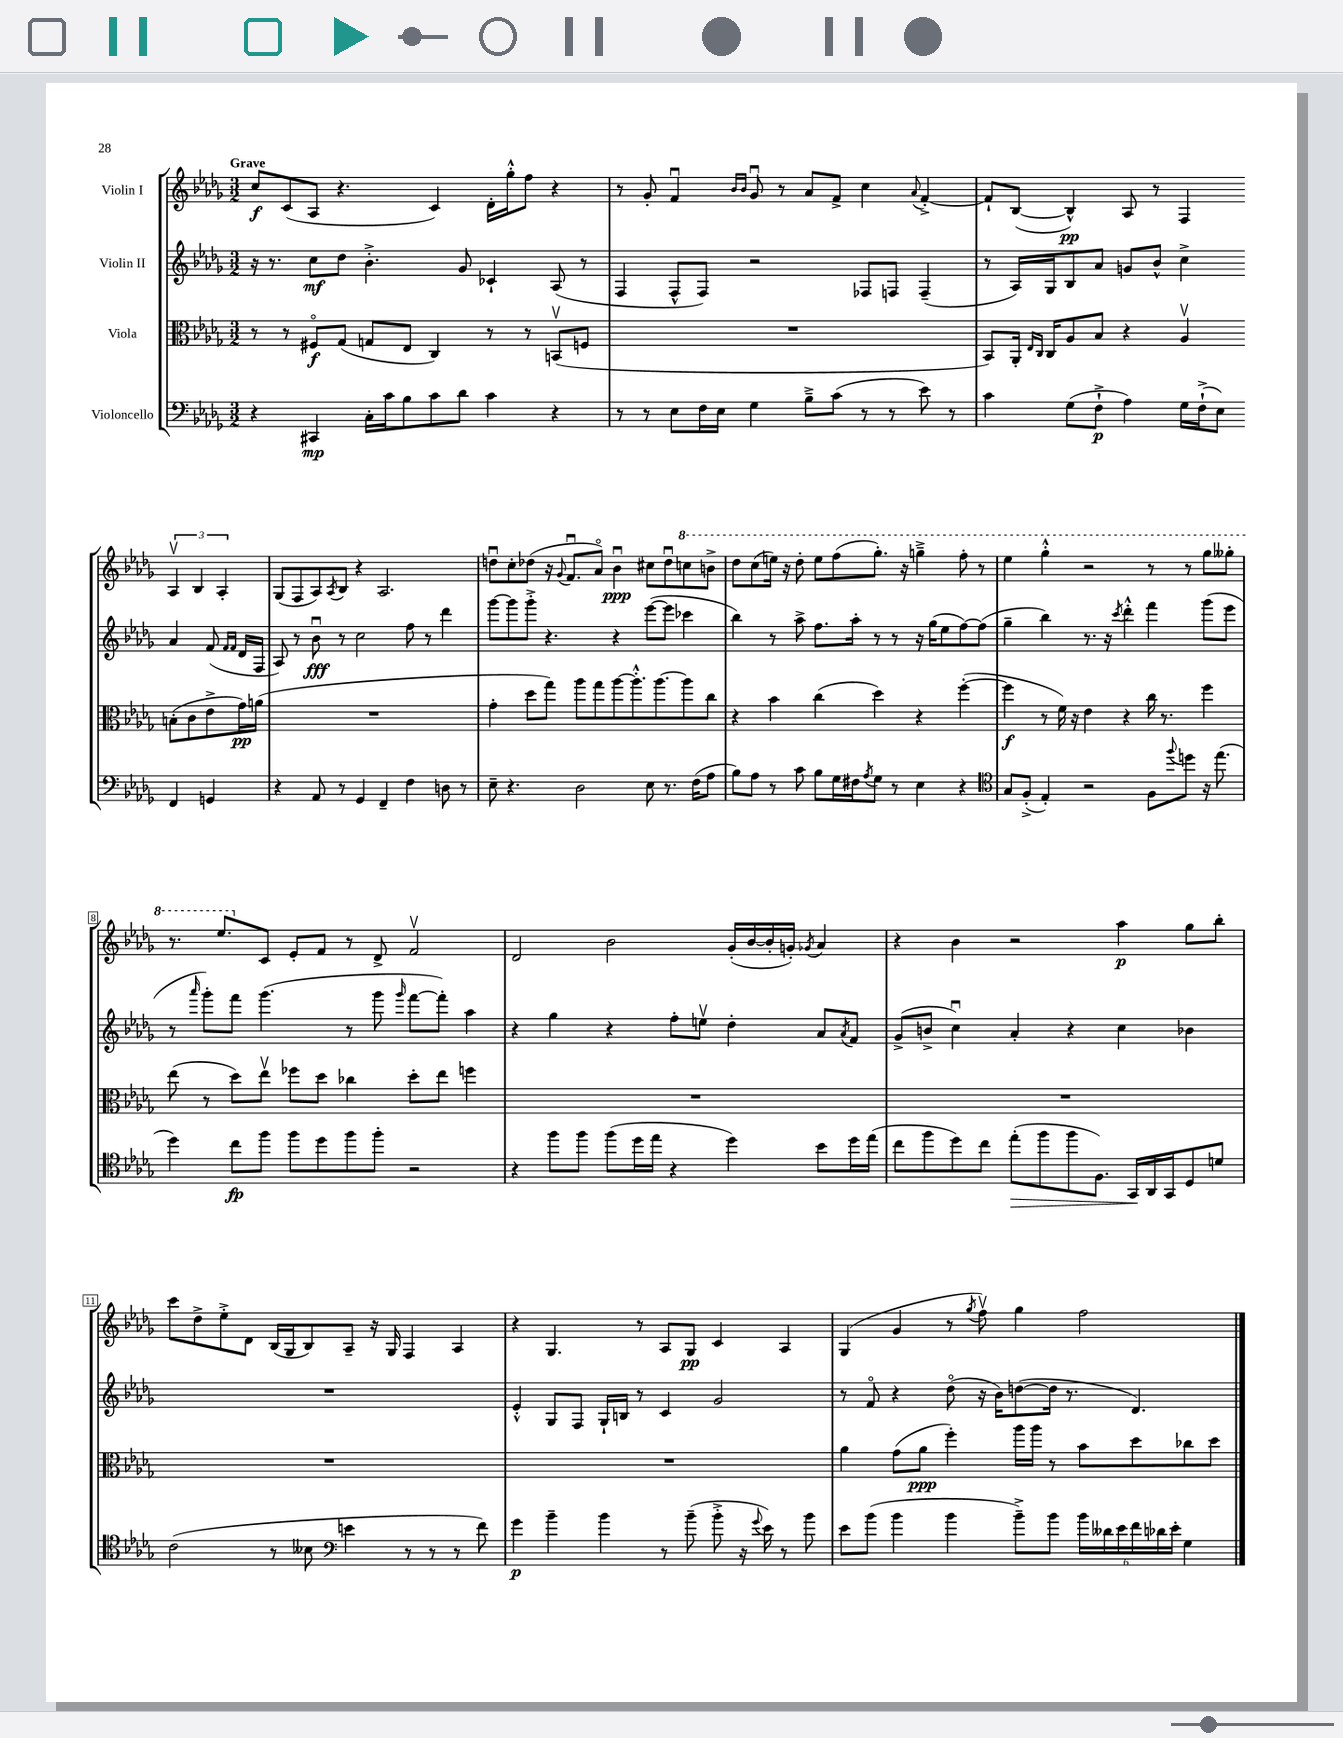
<<
\new StaffGroup <<
\new Staff = "s0" \with { instrumentName = "Violin I" } {
    \clef treble \key des \major \numericTimeSignature \time 3/2 \tempo "Grave"
    c''8\f c'8( aes8 r4. c'4) des'16-. ges''16-.-^ f''8 r4 |
    r8 ges'8-. f'4\downbow \grace { bes'16 bes'16 } ges'8\downbow r8 aes'8 f'8-> c''4 \appoggiatura { aes'8 } f'4~-.-> |
    f'8-! bes8~( bes4-^\pp) aes8 r8 f4 \tuplet 3/2 { aes4\upbow bes4 aes4-. } |
    ges8( f8 aes8) \acciaccatura { aes8 } bes8 r4 aes2. |
    d''8\downbow c''8-. des''8( r16 \appoggiatura { ges'8 } f'8.\downbow aes'8\flageolet) bes'4\downbow\ppp cis''8 des''8\downbow \ottava #1 c'''!8 b''8-> |
    des'''8 c'''8( e'''16) r16 des'''8-. e'''8 f'''8( ges'''8.-.) r16 g'''4---> f'''8-. r8 |
    ees'''4 ges'''4-.-^ r2 r8 r8 ges'''8 geses'''8-. |
    r8. ees'''8. \ottava #0 c'8 ees'8-. f'8 r8 des'8-> f'2\upbow |
    des'2 bes'2 ges'16-.( bes'16~ bes'16-. g'16-.) \acciaccatura { ges'8 } aes'4 |
    r4 bes'4 r2 aes''4\p ges''8 bes''8-. |
    c'''8 des''8-> ees''8-.-> des'8 bes16( ges16 bes8) aes8-- r16 ges16 f4 aes4 |
    r4 ges4. r8 aes8 ges8\pp c'4 aes4 |
    ges4( ges'4 r8 \acciaccatura { ges''8 } f''8\upbow) ges''4 f''2 \bar "|." |
}
\new Staff = "s1" \with { instrumentName = "Violin II" } {
    \clef treble \key des \major \numericTimeSignature \time 3/2
    r16 r8. c''8\mf des''8 bes'4.-.-> ges'8 ces'4-! aes8( r8 |
    f4 f8-^ f8) r2 fes8 f8 f4--( |
    r8 aes16) ges16 bes8 aes'8 g'8 bes'8-^ c''4-> aes'4 f'8( \grace { f'16 f'16 } des'16 f16 |
    aes8) r8 bes'8\downbow\fff r8 c''2 f''8 r8 des'''4 |
    ges'''8~ ges'''8 ges'''8-.-> r4. r4 ees'''8~( ees'''8 ces'''4 |
    bes''4) r8 aes''8-> f''8. aes''16-. r8 r8 r16 ges''16( ees''8 f''8~) f''8( |
    ges''4-- bes''4) r8. r16 \acciaccatura { c'''8 } des'''4-.-^ f'''4 ges'''8( ees'''8 |
    r8 \grace { aes'''16 } ges'''8-.) f'''8 ges'''4.( r8 ges'''8 \grace { ges'''16 } f'''8~ f'''8-.) aes''4 |
    r4 ges''4 r4 f''8-. e''8\upbow des''4-. aes'8 \acciaccatura { aes'8 } f'8 |
    ges'8->( b'8-> c''4\downbow) aes'4-. r4 c''4 bes'4 |
    R1. |
    ees'4-.-^ ges8 f8 ges16-! b16 r8 c'4 ges'2 |
    r8 f'8\flageolet r4 des''8\flageolet( r16 bes'16) d''8~( d''16 r8. des'4.) \bar "|." |
}
\new Staff = "s2" \with { instrumentName = "Viola" } {
    \clef alto \key des \major \numericTimeSignature \time 3/2
    r8 r8 fis8\flageolet\f ges8( g8 ees8 c4) r8 r8 b,8\upbow( f8 |
    R1. |
    bes,8) aes,16-. \grace { ees16 c16 } c16 aes8 bes8 r4 aes4\upbow b8-.( c'8 ees'8-> ges'16\pp) a'16( |
    R1. |
    ges'4-. des''8 ges''8) aes''8 ges''8 aes''8~ aes''8.-.-^ aes''8.~ aes''8 c''8 |
    r4 bes'4 c''4( des''4) r4 f''4~-.( |
    f''4\f r8 f'16) r16 ees'4 r4 c''16 r8. f''4 |
    ees''8( r8 des''8) ees''8\upbow fes''8 des''8 ces''4 des''8-. ees''8 f''4 |
    R1. |
    R1. |
    R1. |
    R1. |
    aes'4 ges'8( aes'8\ppp f''4-.) aes''16 aes''16 r8 bes'8 des''8 ces''8 des''8 \bar "|." |
}
\new Staff = "s3" \with { instrumentName = "Violoncello" } {
    \clef bass \key des \major \numericTimeSignature \time 3/2
    r4 cis,4\mp c16-. c'16 bes8 c'8 des'8 c'4 r4 |
    r8 r8 ees8 f16 ees16 ges4 bes8---> c'8( r8 r8 ees'8) r8 |
    c'4 ges8( f8-!->\p aes4) ges16 f16-!->( ees8) f,4 g,4 |
    r4 aes,8 r8 ges,4 f,4-- f4 d8 r8 |
    ees8-- r4. des2 ees8 r8. f16( aes8 |
    bes8) aes8 r8 c'8 bes8 ges16 fis16 \acciaccatura { aes8 } ges8 r8 ees4 r4 |
    \clef tenor ges8 f8-.->( ees4-.) r2 f8 \appoggiatura { f''8 } d''8 r16 ees''8.( |
    des''4) c''8\fp f''8 f''8 des''8 f''8 f''8-. r2 |
    r4 f''8 f''8 f''8( des''16 ees''16 r4 des''4) bes'8 des''16 ees''16( |
    c''8 f''8 des''8) c''8 ees''8-.\>( f''8 f''8 f8.) ges,16\! aes,16 ges,16 des8 d'8 |
    c'2( r8 beses8 \clef bass e'4 r8 r8 r8 f'8) |
    ges'4\p bes'4-- bes'4 r8 bes'8--( bes'8-.-> r16 \appoggiatura { ges'8 } ees'16) r8 bes'8 |
    ees'8 bes'8( bes'4 bes'4 bes'8--->) bes'8 \tuplet 6/4 { bes'16 deses'16 ees'16 f'16 des'16 ees'16-. } ges4 \bar "|." |
}
>>
>>
\layout { \context { \Score \override BarNumber.stencil = #(make-stencil-boxer 0.1 0.3 ly:text-interface::print) } }
